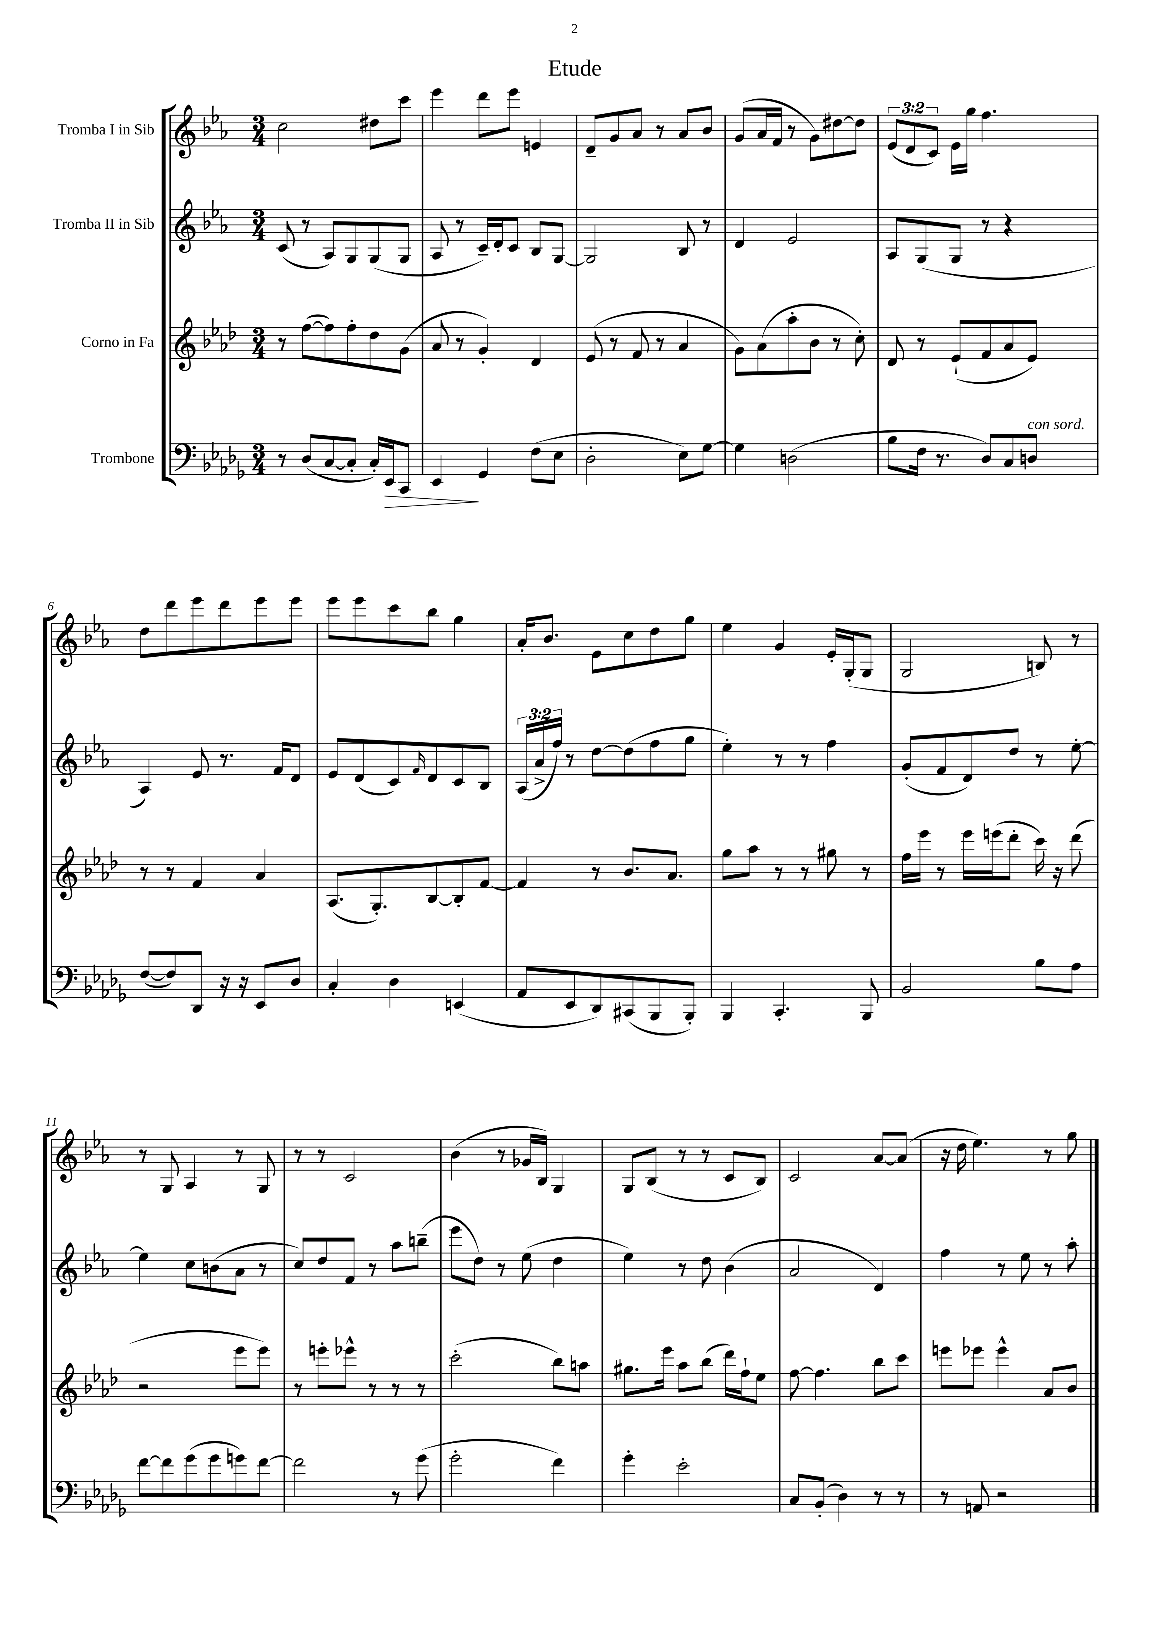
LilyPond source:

\header { title = "Etude" }
<<
\new StaffGroup <<
\new Staff = "s0" \with { instrumentName = "Tromba I in Sib" } {
    \clef treble \key ees \major \numericTimeSignature \time 3/4 \override Staff.TupletNumber.text = #tuplet-number::calc-fraction-text
    c''2 dis''8 c'''8 |
    ees'''4 d'''8 ees'''8 e'4 |
    d'8-- g'8 aes'8 r8 aes'8 bes'8 |
    g'8( aes'16 f'16 r8 g'8) dis''8~ dis''8 |
    \tuplet 3/2 { ees'8( d'8 c'8) } ees'16 g''16 f''4. |
    d''8 d'''8 ees'''8 d'''8 ees'''8 ees'''8 |
    ees'''8 ees'''8 c'''8 bes''8 g''4 |
    aes'16-. bes'8. ees'8 c''8 d''8 g''8 |
    ees''4 g'4 ees'16-. g16-.( g8 |
    g2 b8) r8 |
    r8 g8 aes4 r8 g8 |
    r8 r8 c'2 |
    bes'4( r8 ges'16 bes16) g4 |
    g8 bes8( r8 r8 c'8 bes8) |
    c'2 aes'8~ aes'8( |
    r16 d''16 ees''4.) r8 g''8 \bar "|." |
}
\new Staff = "s1" \with { instrumentName = "Tromba II in Sib" } {
    \clef treble \key ees \major \numericTimeSignature \time 3/4 \override Staff.TupletNumber.text = #tuplet-number::calc-fraction-text
    c'8( r8 aes8) g8 g8( g8 |
    aes8 r8 c'16--) d'16-. c'8 bes8 g8~ |
    g2 bes8 r8 |
    d'4 ees'2 |
    aes8 g8( g8 r8 r4 |
    aes4) ees'8 r8. f'16 d'8 |
    ees'8 d'8( c'8) \grace { f'16 } d'8 c'8 bes8 |
    \tuplet 3/2 { aes16( aes'16-> f''16) } r8 d''8~ d''8( f''8 g''8 |
    ees''4-.) r8 r8 f''4 |
    g'8-.( f'8 d'8) d''8 r8 ees''8~-. |
    ees''4 c''8 b'8( aes'8 r8 |
    c''8) d''8 f'8 r8 aes''8 b''8--( |
    ees'''8 d''8) r8 ees''8( d''4 |
    ees''4) r8 d''8 bes'4( |
    aes'2 d'4) |
    f''4 r8 ees''8 r8 aes''8-. \bar "|." |
}
\new Staff = "s2" \with { instrumentName = "Corno in Fa" } {
    \clef treble \key aes \major \numericTimeSignature \time 3/4
    r8 f''8~( f''8) f''8-. des''8 g'8( |
    aes'8 r8 g'4-.) des'4 |
    ees'8( r8 f'8 r8 aes'4 |
    g'8) aes'8( aes''8-. bes'8 r8 c''8-.) |
    des'8 r8 ees'8-!( f'8 aes'8 ees'8) |
    r8 r8 f'4 aes'4 |
    aes8.( g8.-.) bes8~ bes8-. f'8~ |
    f'4 r8 bes'8. aes'8. |
    g''8 aes''8 r8 r8 gis''8 r8 |
    f''16 ees'''16 r8 ees'''16 e'''16( des'''8-. c'''16) r16 des'''8( |
    r2 ees'''8 ees'''8) |
    r8 e'''8-. ees'''8-^ r8 r8 r8 |
    c'''2-.( bes''8) a''8 |
    gis''8. ees'''16 aes''8 bes''8( des'''16) f''16-! ees''8 |
    f''8~ f''4. bes''8 c'''8 |
    e'''8 ees'''8 ees'''4-^ aes'8 bes'8 \bar "|." |
}
\new Staff = "s3" \with { instrumentName = "Trombone" } {
    \clef bass \key des \major \numericTimeSignature \time 3/4
    r8 des8( c8~ c8-. c16-.) ees,16\> c,8 |
    ees,4\! ges,4 f8( ees8 |
    des2-. ees8) ges8~ |
    ges4 d2( |
    bes8 f16 r8. des8) c8 d8^\markup { \italic "con sord." } |
    f8~( f8) des,8 r16 r16 ees,8 des8 |
    c4-. des4 e,4( |
    aes,8 ees,8 des,8) cis,8( bes,,8 bes,,8-.) |
    bes,,4 c,4.-. bes,,8 |
    bes,2 bes8 aes8 |
    f'8~ f'8 ges'8( ges'8 g'8) f'8~ |
    f'2 r8 ges'8( |
    ges'2-. f'4) |
    ges'4-. ees'2-. |
    c8 bes,8-.( des4) r8 r8 |
    r8 a,8 r2 \bar "|." |
}
>>
>>
